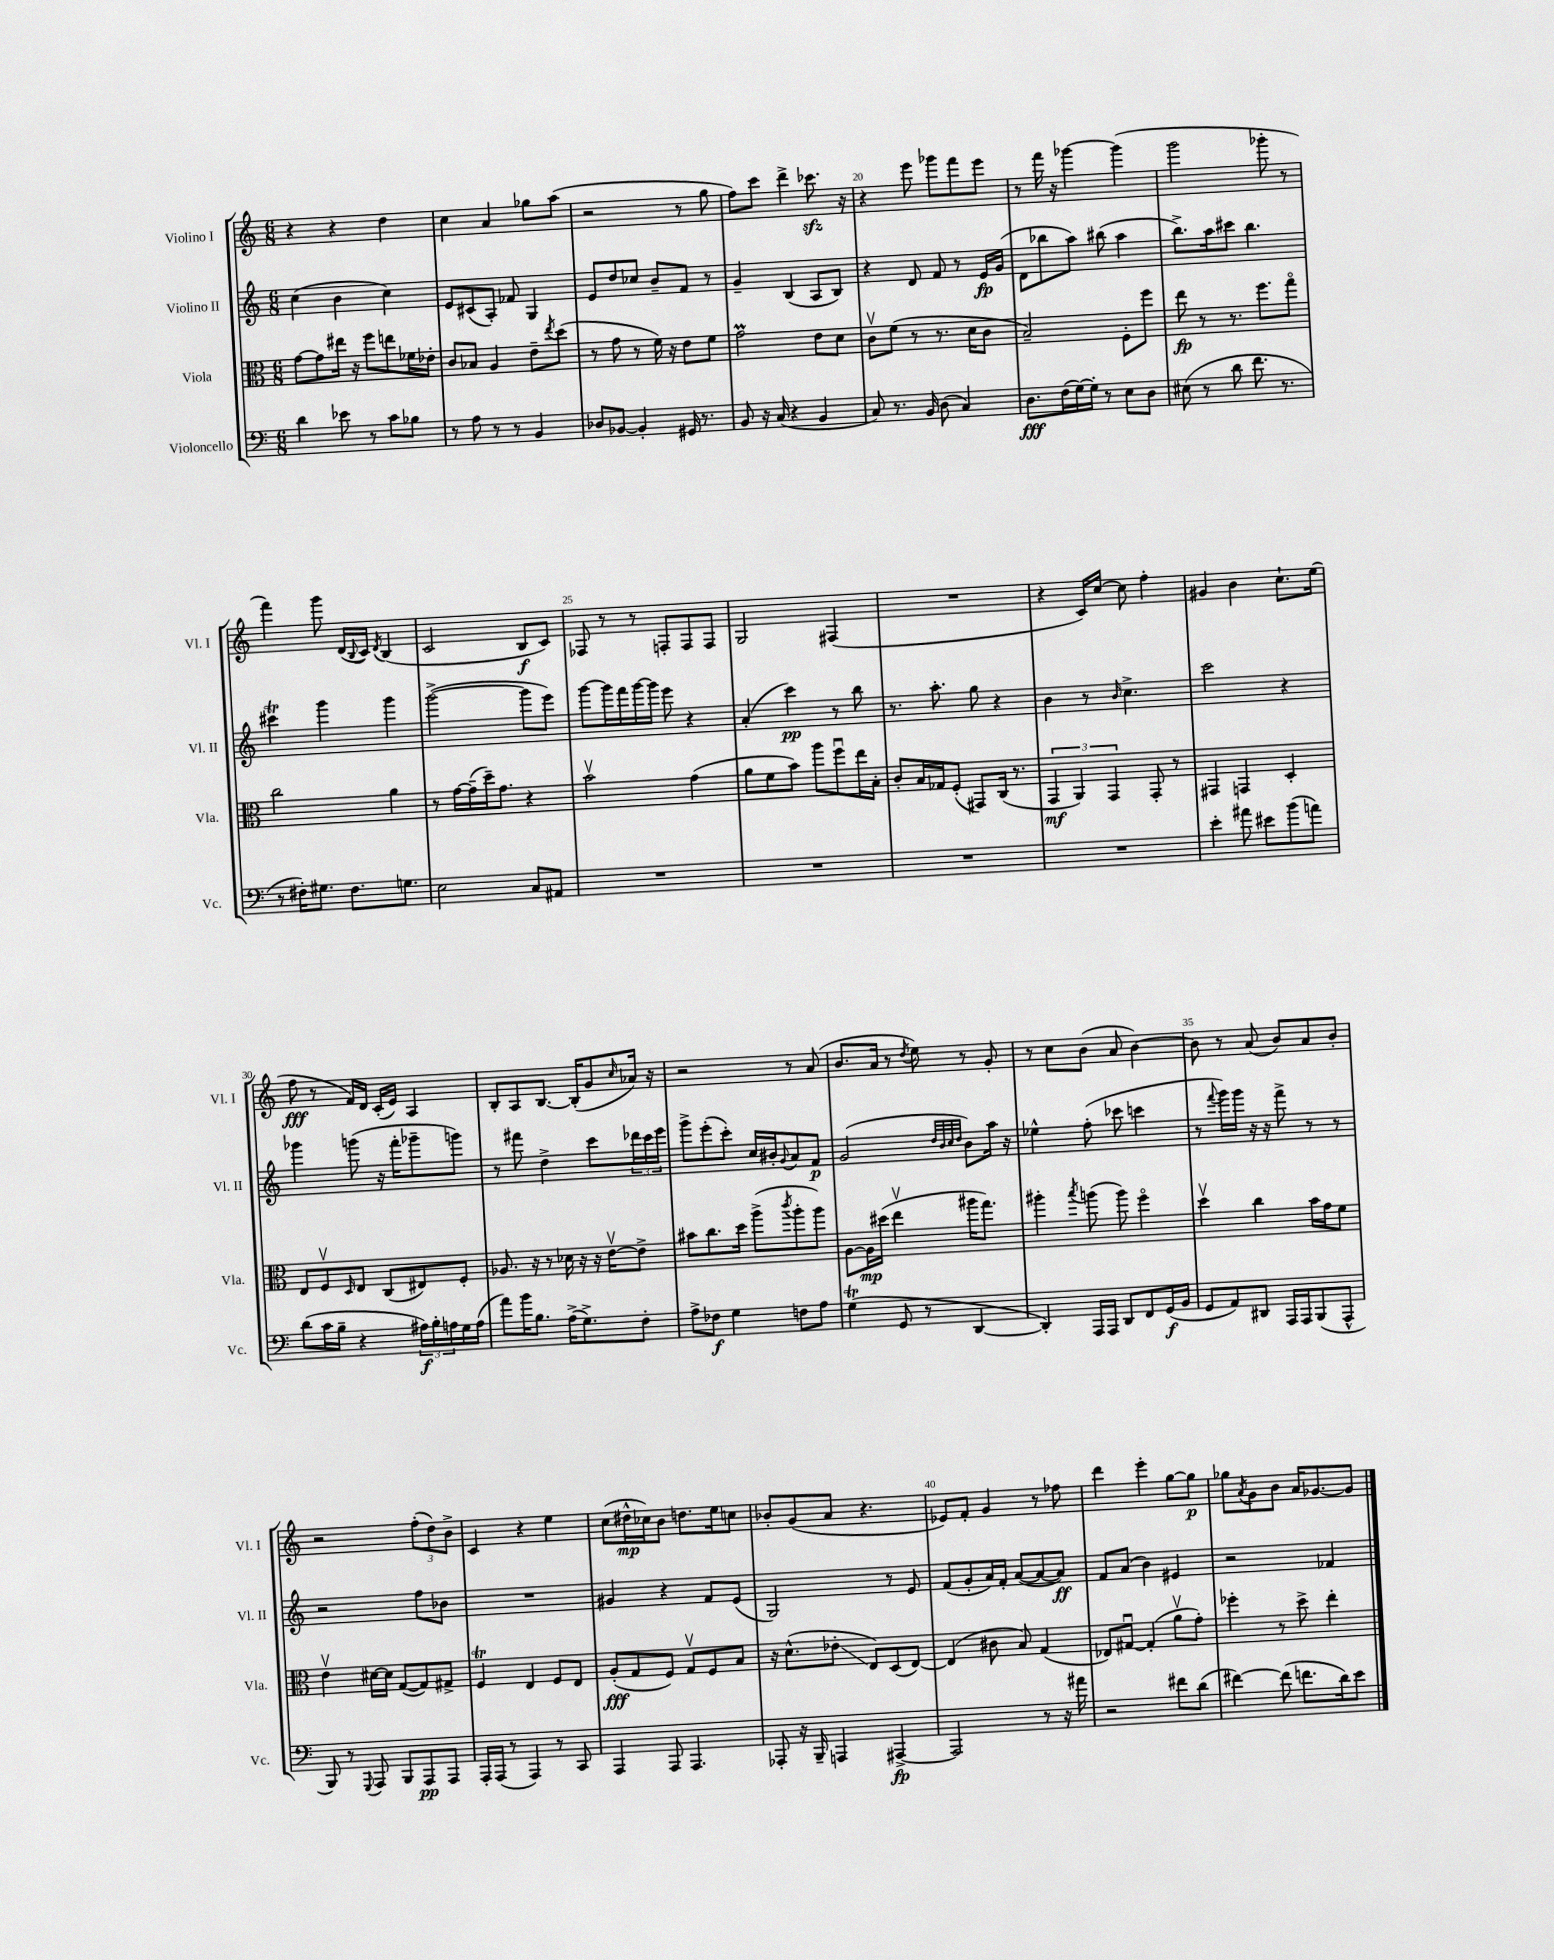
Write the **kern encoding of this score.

**kern	**kern	**kern	**kern
*staff4	*staff3	*staff2	*staff1
*clefF4	*clefC3	*clefG2	*clefG2
*k[]	*k[]	*k[]	*k[]
*M6/8	*M6/8	*M6/8	*M6/8
4d\	[8g\L	(4cc\	4r
.	8g\]	.	.
8e-\	16ee#\Jk	4b\	4r
.	16r	.	.
8r	8ff\L	.	.
8c\L	8ee\	4cc\)	4dd\
8B-\J	16f-\L	.	.
.	16e-'\JJ	.	.
=	=	=	=
8r	8c/L	8e/L	4cc\
8A\	8B-/J	(8c#/	.
8r	4A/	8A'/J)	4a/
8r	.	8f-/	.
4BB/	8e~\L	4G/	8gg-\L
.	8qee/	.	.
.	(8dd\J	.	(8aa\J
=	=	=	=
8D-/L	8r	8e/L	2r
[8BB-/J	8g\	8dd/	.
4BB-'/]	8r	8cc-/J	.
.	16f\)	8b~/L	.
.	16r	.	.
16GG#/	8e\L	8f/J	8r
8.r	.	.	.
.	8f\J	8r	8gg\
=	=	=	=
8BB/	2g\	4g~/	8ff\L)
16r	.	.	8ccc\J
(16C/	.	.	.
4r	.	(4B/	4ddd^\
4BB/	8e\L	8A/L	8.ccc-\
.	8d\J	8B/J)	.
.	.	.	16r
=	=	=	=
8C/)	8cv\L	4r	4r
8.r	(8f\J	.	.
.	8r	8d/	8eee\
16BB/	.	.	.
(8D\	8.r	8f/	8ggg-\L
4C/)	.	8r	8fff\
.	16d\LK	.	.
.	8c\J	16e/LL	8eee\J
.	.	(16g/JJ	.
=	=	=	=
8.D\L	2B~/)	8d\L	8r
.	.	8bb-\	16fff\
(16F\L	.	.	16r
[16G\)	.	8aa\J)	[4ggg-\
16G'\]JJ	.	.	.
8r	.	(8bb#\	.
8E\L	8F'\L	4aa\	(4ggg-\]
8D\J	8ff\J	.	.
=	=	=	=
(8E#\	8ee\	8.bb^\L)	2ggg\
8r	8r	.	.
.	.	16aa\k	.
8d\	8.r	8ccc#\J	.
8.f\	.	4.bb\	.
.	8.ff\L	.	.
.	.	.	8ggg-'\
8.r	.	.	.
.	8ggo\J	.	8r
=	=	=	=
8r	2cc\	4ccc#\	4fff\)
16F#'\LK)	.	.	.
8.G#\J	.	.	.
.	.	4ggg\	8ggg\
8.F#\L	.	.	(16d/LL
.	.	.	8qqB/
.	.	.	16c/JJ)
.	.	.	8qd/
.	4a\	4ggg\	(4B/
8.G\J	.	.	.
=	=	=	=
2E\	8r	([2ggg^\	2c/
.	[16g\LL	.	.
.	(16g~\]	.	.
.	16dd~\J)	.	.
.	8.g\J	.	.
8C/L	4r	8ggg\]L	8B/L
8AA#/J	.	8eee\J)	8c/J)
=	=	=	=
2.r	2bv\	[8ggg\L	8F-/
.	.	16ggg\]L	8r
.	.	16fff\	.
.	.	[16ggg\	8r
.	.	16ggg\]JJ	.
.	.	8eee\	8F'/L
.	(4g\	4r	8F/
.	.	.	8F/J
=	=	=	=
2.r	8a\L	(4a'/	2G/
.	8f\	.	.
.	8b\J)	4ccc\)	.
.	8aa\L	.	.
.	8ffu\	8r	(4F#/
.	16ee\L	8bb\	.
.	16B'\JJ	.	.
=	=	=	=
2.r	8c'/L	8.r	2.r
.	16B/L	.	.
.	16G-/J	8.aa'\	.
.	(8F'/J	.	.
.	8GG#/L)	8gg\	.
.	(16C/Jk	4r	.
.	8.r	.	.
=	=	=	=
2.r	6GG/	4b\	4r
.	6AA/)	.	.
.	.	8r	16c/LL)
.	.	.	[16cc/JJ
.	6GG/	.	.
.	.	16qqb/	.
.	.	4.cc^\	8cc\]
.	8GG'/	.	4ff'\
.	8r	.	.
=	=	=	=
4e'\	4GG#/	2ccc\	4g#/
8a#\	4GG/	.	4b\
8e#\L	.	.	.
(8b\	4D'/	4r	8.cc`\L
8a\J)	.	.	.
.	.	.	(16ee\Jk
=	=	=	=
(8d\L	8E/L	4ggg-\	8ff\
16c\L	8Fv/	.	8r
16B~\JJ	.	.	.
.	16qqD/	.	.
4r	8E/J	(8ggg\	16f/LL)
.	.	.	16d/JJ
.	(8C/L	16r	(16c'/LL
.	.	16fff'\LK	16e/JJ)
24A#\LL)	8E#/)	8ggg-~\	4A/
24B'\	.	.	.
24A\	.	.	.
16G\	8F'/J	8ggg\J)	.
(16A\JJ	.	.	.
=	=	=	=
8a\L)	8.A-/	8r	8B'/L
16b\K	.	8fff#\	8A/
8.B\J	16r	.	.
.	8r	4dd^\	[8.B/J
(16A^\LK	16d-\	.	.
8.G^\)	16r	.	(16B'/]LK
.	16r	8ccc\L	8g/
.	[16ev\LK	.	.
.	.	.	16qqcc/
8F'\J	8e^\]J	24ddd-\L	16a-/Jk)
.	.	24ccc\	.
.	.	.	16r
.	.	24eee\JJ	.
=	=	=	=
8A^\L	8b#\L	8ggg^\L	2r
8F-\J	8.cc\	(8eee'\	.
4G\	.	8ccc'\J)	.
.	16dd\Jk	.	.
.	(8aa^\L	16cc/LL	.
.	.	16b#'/J	.
.	8qccc/	8qqg/	.
8F\L	8aa'\	8a/	8r
8A\J	8aa\J)	8f/J	(8a/
=	=	=	=
(4G\	[8A\L	(2g/	8.b/L
.	16A\]L	.	.
.	(16dd#\JJ	.	16a/Jk
8GG/	4eev\	.	8r
.	.	.	8qdd/
8r	.	.	8ee\)
.	.	32qqdd/LLL	.
.	.	32qqb/	.
.	.	32qqcc/	.
.	.	32qqdd/JJJ	.
[4DD/	16aa#\LK	8b\L)	8r
.	8.gg\J)	.	.
.	.	16aa\Jk	8g'/
.	.	16r	.
=	=	=	=
4DD'/])	4aa#'\	4ee-^^\	8r
.	.	.	8cc\L
.	8qbb/	.	.
16AAA/LL	(8aa\	(8ff'\	(8b\J
16AAA/JJ	.	.	.
8DD/L	8aa\)	8ccc-\	8a/
8FF/	4ffo\	4ccc\	[4b\)
(16GG/L	.	.	.
16BB/JJ	.	.	.
=	=	=	=
8GG/L	4ddv\	8r	8b\]
.	.	8qqfff/	.
8AA/)	.	16ggg\LL)	8r
.	.	16ggg\JJ	.
8DD#/J	4cc\	16r	(8a/
.	.	16r	.
16AAA/LL	.	8fff^\	8b/L)
16AAA/J	.	.	.
(8BBB/	16b\LL	8r	8a/
.	16g\J	.	.
8AAA^^/J	8f\J	8r	8b'/J
=	=	=	=
8BBB/)	4ev\	2r	2r
8r	.	.	.
8qqGGG/	.	.	.
8AAA/	[16d#\LL	.	.
.	16d#\]JJ	.	.
8BBB/L	([8G/L	.	.
8AAA/	8G/])	8ff\L	(12ff'\L
.	.	.	12dd\)
8AAA/J	8G#^/J	8b-\J	.
.	.	.	12b^\J
=	=	=	=
16AAA'/LL	4F/	2.r	4c/
(16AAA/JJ	.	.	.
8r	.	.	.
4AAA/)	4E/	.	4r
8r	8F/L	.	4ee\
8CC/	8E/J	.	.
=	=	=	=
4AAA/	(8A'/L	4g#/	(8cc\L
.	8G/	.	16dd#^^\L
.	.	.	16cc-\J)
8AAA/	8F/J)	4r	8b\J
4.AAA/	8Gv/L	.	8.dd\L
.	8F/	8f/L	.
.	.	.	16ee\k
.	8B/J	(8e/J	8cc\J
=	=	=	=
8AAA-'/	16r	2G/)	8b-'/L
.	(8.d^^\L	.	.
16r	.	.	(8g/
16BBB~/	.	.	.
4AAA/	8e-'\J	.	8a/J
.	8E/L)	.	4.r
[4AAA#^/	(8D/	8r	.
.	[8E/J)	8e/	.
=	=	=	=
2AAA#/]	(4E/]	(8f/L	8e-/L)
.	.	8g'/	8f'/J
.	8c#\	16a/L)	4g/
.	.	16f'/JJ	.
.	8B/)	([8a/L	.
8r	(4G/	8a/_	8r
16r	.	8a/]J)	8ff-\
16a#\	.	.	.
=	=	=	=
2r	8E-/L)	8f/L	4ddd\
.	[8G#u/J	(8a/J	.
.	(4G#'/]	4b\)	4eee'\
8f#\L	8av\L	4e#/	[8gg\L
(8d\J	8g'\J)	.	8gg\]J
=	=	=	=
[4f#\)	4ff-'\	2r	8gg-\L
.	.	.	8qa/
.	.	.	8g\
(8f#\]	8r	.	8b\J
8.f\L	8dd^\	.	16a/LK
.	.	.	[8.g-/
.	4ee'\	4f-/	.
16d\k)	.	.	.
8e\J	.	.	8g-/]J
==	==	==	==
*-	*-	*-	*-
